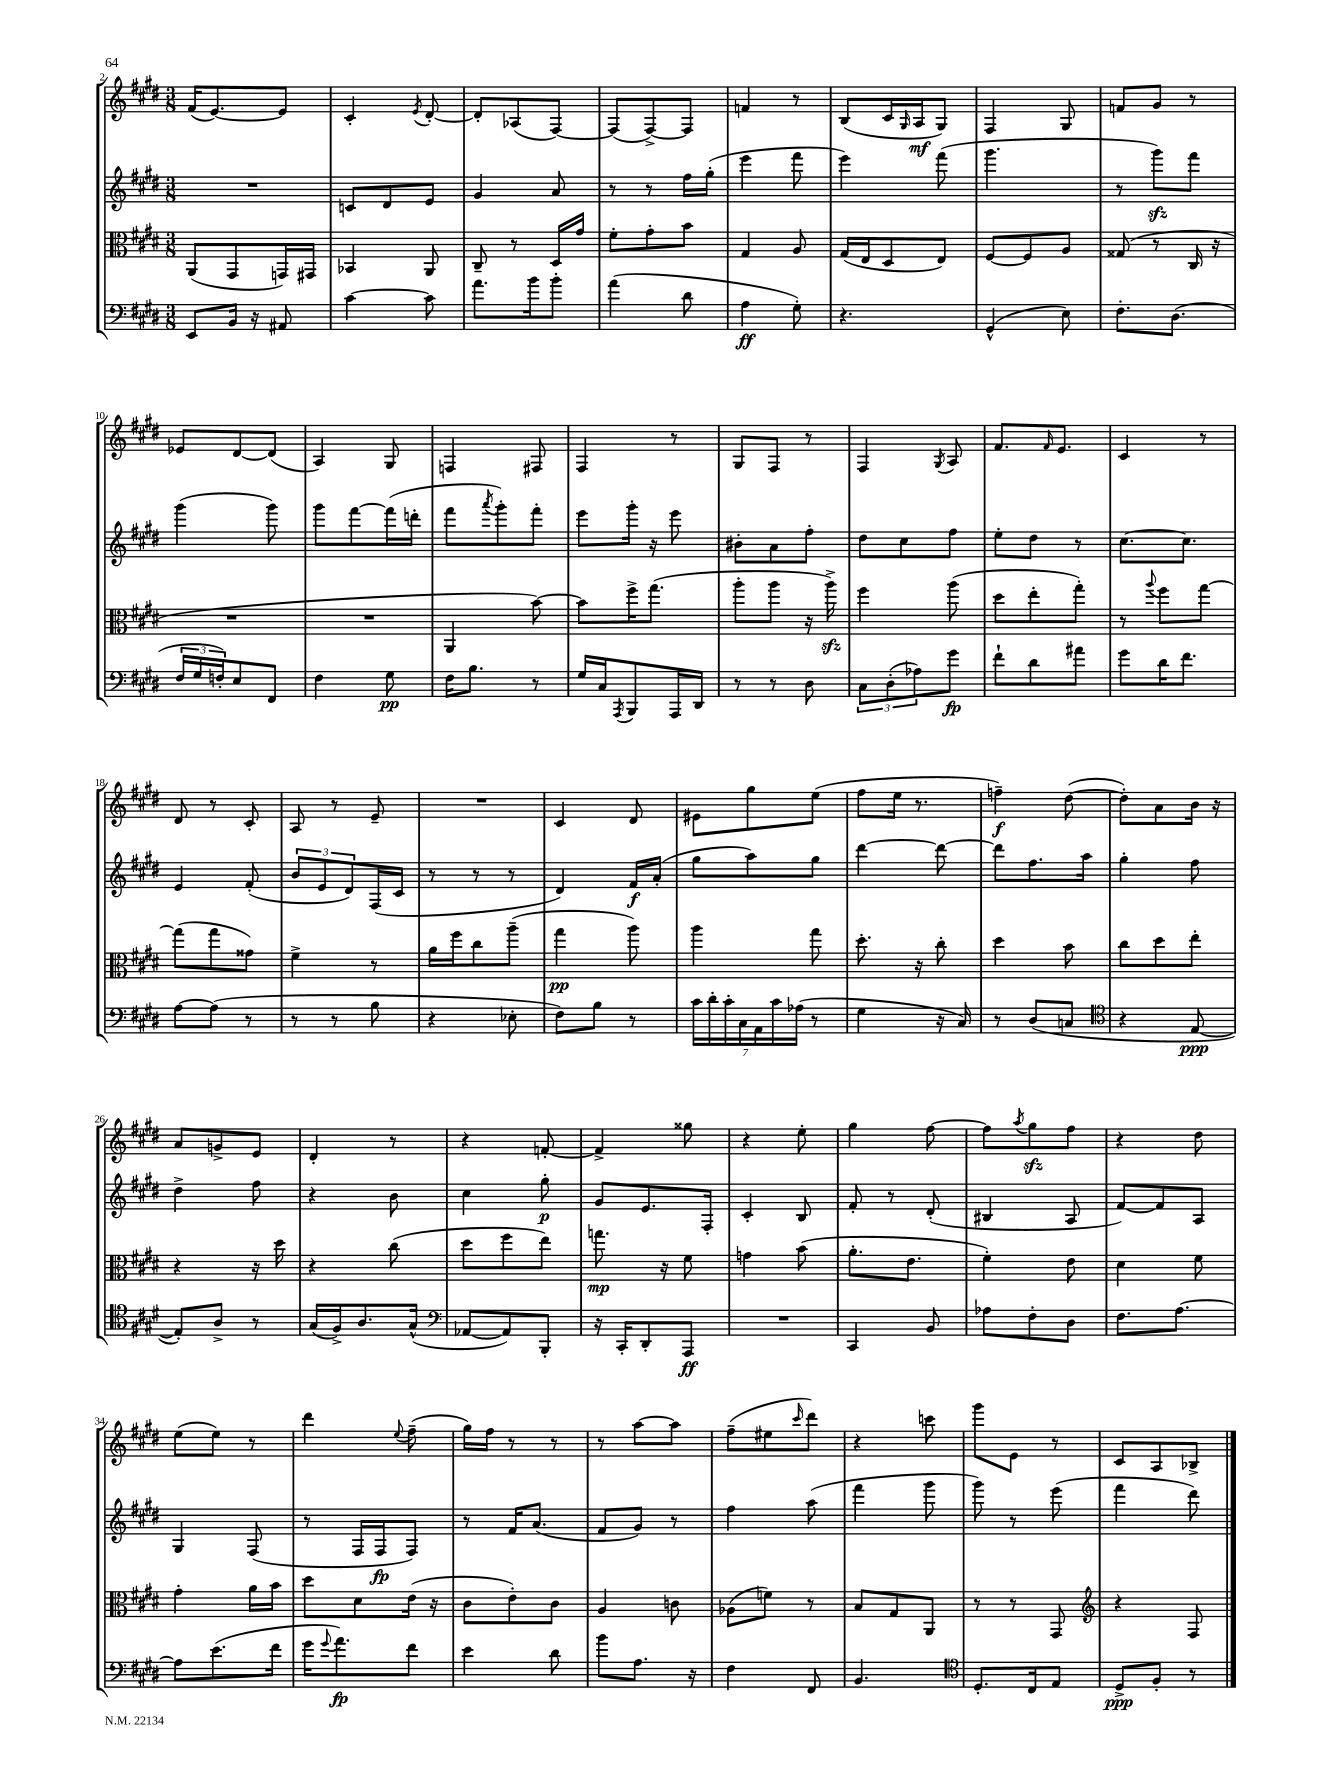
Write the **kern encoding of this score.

**kern	**kern	**kern	**kern
*staff4	*staff3	*staff2	*staff1
*clefF4	*clefC3	*clefG2	*clefG2
*k[f#c#g#d#]	*k[f#c#g#d#]	*k[f#c#g#d#]	*k[f#c#g#d#]
*M3/8	*M3/8	*M3/8	*M3/8
8EE	(8AA	4.r	(16f#
.	.	.	[8.e)
16BB	8GG#	.	.
16r	.	.	.
8AA#	16GG)	.	8e]
.	16GG#	.	.
=	=	=	=
[4c#	4BB-	8c	4c#'
.	.	8d#	.
.	.	.	8qe
8c#]	8AA	8e	[8d#'
=	=	=	=
8.a	8C#~	4g#	8d#']
.	8r	.	(8A-
16b	.	.	.
8b'	16D#	8a	[8F#)
.	16g#	.	.
=	=	=	=
(4a	8f#'	8r	(8F#]
.	8g#'	8r	[8F#^)
8d#	8b	16ff#	8F#]
.	.	(16gg#'	.
=	=	=	=
4A	4G#	4eee	4f
8G#')	8A	8fff#	8r
=	=	=	=
4.r	(16G#	4eee)	(8B
.	16E	.	.
.	8D#	.	16c#
.	.	.	16qqG#
.	.	.	16A
.	8E)	(8fff#	8G#)
=	=	=	=
(4GG#^^	[8F#	4.ggg#	4F#
.	8F#]	.	.
8E)	8A	.	8G#
=	=	=	=
8.F#'	(8G##	8r	8f
.	8r	8ggg#)	8g#
(8.D#	.	.	.
.	16C#	8fff#	8r
.	16r	.	.
=	=	=	=
24F#	4.r	(4ggg#	8e-
24G#	.	.	.
24F')	.	.	.
8E	.	.	[8d#
8FF#	.	8ggg#)	(8d#]
=	=	=	=
4F#	4.r	8ggg#	4A)
.	.	[8fff#	.
8G#	.	(16fff#]	8G#
.	.	16ddd'	.
=	=	=	=
16F#	4AA	8fff#	4F
8.B	.	.	.
.	.	8qaaa	.
.	.	8ggg#')	.
8r	[8b)	8fff#'	8F#
=	=	=	=
16G#	8b]	8eee	4F#
16C#	.	.	.
8qAAA	.	.	.
8BBB	16ff#^	16ggg#'	.
.	(8.gg#	16r	.
16AAA	.	8eee	8r
16DD#	.	.	.
=	=	=	=
8r	8aa'	8b#'	8G#
8r	8aa	8a	8F#
8D#	16r	8ff#'	8r
.	16aa^)	.	.
=	=	=	=
12C#	4ff#	8dd#	4F#
(12D#'	.	.	.
.	.	8cc#	.
12A-)	.	.	.
.	.	.	8qG#
8g#	(8aa	8ff#	8A
=	=	=	=
8f#`	8dd#	8ee'	8.f#
8d#	8ee'	8dd#	.
.	.	.	16qqf#
.	.	.	8.e
8a#	8gg#')	8r	.
=	=	=	=
8g#	8r	[8.cc#	4c#
.	8qqaa	.	.
16d#	8ff#	.	.
8.f#	.	8.cc#]	.
.	[8gg#	.	8r
=	=	=	=
[8A	(8gg#]	4e	8d#
(8A]	8gg#	.	8r
8r	8g##)	(8f#'	8c#'
=	=	=	=
8r	4f#^	12b	8A
.	.	12e	.
8r	.	.	8r
.	.	12d#)	.
8B	8r	(16F#	8e~
.	.	16c#	.
=	=	=	=
4r	16a	8r	4.r
.	16ff#	.	.
.	8cc#	8r	.
8E-'	(8aa~	8r	.
=	=	=	=
8F#)	4gg#	4d#)	4c#
8B	.	.	.
8r	8aa)	16f#	8d#
.	.	(16a'	.
=	=	=	=
28c#	4aa	8gg#	8e#
28d#'	.	.	.
28c#'	.	.	.
28C#	.	.	.
.	.	8aa)	8gg#
28AA	.	.	.
28c#	.	.	.
(28A-	.	.	.
8r	8gg#	8gg#	(8ee
=	=	=	=
4G#	8.dd#'	[4ddd#	8ff#
.	.	.	16ee
.	16r	.	8.r
16r	8cc#'	8ddd#_	.
16C#)	.	.	.
=	=	=	=
8r	4dd#	8ddd#]	4ff~)
(8D#	.	8.ff#	.
8C	8b	.	([8dd#
.	.	16aa	.
=	=	=	=
*clefC4	*	*	*
4r	8cc#	4gg#'	8dd#'])
.	8dd#	.	8a
[8E	8ee'	8ff#	16b
.	.	.	16r
=	=	=	=
8E'])	4r	4dd#^	8a
8A^	.	.	8g^
8r	16r	8ff#	8e
.	16dd#	.	.
=	=	=	=
(16G#	4r	4r	4d#'
16F#^)	.	.	.
8.A	.	.	.
.	(8cc#	8b	8r
(16G#^^	.	.	.
=	=	=	=
*clefF4	*	*	*
[8AA-	8dd#	4cc#	4r
8AA-])	8ff#	.	.
8BBB'	8ee)	8gg#'	[8f'
=	=	=	=
16r	8.gg	8g#	4f^]
16CC#'	.	.	.
8DD#'	.	8.e	.
.	16r	.	.
8AAA	8f#	.	8gg##
.	.	16F#'	.
=	=	=	=
4.r	4g	4c#'	4r
.	(8b	8B	8ee'
=	=	=	=
4CC#	8.a'	8f#'	4gg#
.	.	8r	.
.	8.e	.	.
8BB	.	(8d#'	[8ff#
=	=	=	=
8A-	4f#')	4B#	8ff#]
.	.	.	8qaa
8F#'	.	.	8gg#
8D#	8e	8A	8ff#
=	=	=	=
8.F#	4d#	[8f#)	4r
.	.	8f#]	.
[8.A	.	.	.
.	8f#	8A	8dd#
=	=	=	=
8A]	4g#'	4G#	(8ee
(8.e	.	.	8ee)
.	16a	(8F#	8r
16f#	16b	.	.
=	=	=	=
16g#	8dd#	8r	4ddd#
8qqg#	.	.	.
8.a)	.	.	.
.	8d#	16F#	.
.	.	16F#	.
.	.	.	8qqee
8f#	(16e	8F#)	(8ff#~
.	16r	.	.
=	=	=	=
4e	8c#	8r	16gg#)
.	.	.	16ff#
.	8e')	16f#	8r
.	.	(8.a	.
8d#	8c#	.	8r
=	=	=	=
8b	4A	8f#	8r
8.A	.	8g#)	[8aa
.	8c	8r	8aa]
16r	.	.	.
=	=	=	=
4F#	(8A-	4ff#	(8ff#~
.	8f)	.	8ee#
.	.	.	16qqccc#
8FF#	8r	(8aa	8ddd#)
=	=	=	=
4.BB	8B	4fff#	4r
.	8G#	.	.
.	8AA	8ggg#	8ccc
=	=	=	=
*clefC4	*	*	*
8.D#'	8r	8ggg#)	8ggg#
.	8r	8r	8e
16C#	.	.	.
8E	8GG#	(8eee	8r
=	=	=	=
*	*clefG2	*	*
8D#^	4r	4fff#	8c#
8F#'	.	.	8A
8r	8F#	8ddd#)	8B-^
==	==	==	==
*-	*-	*-	*-
